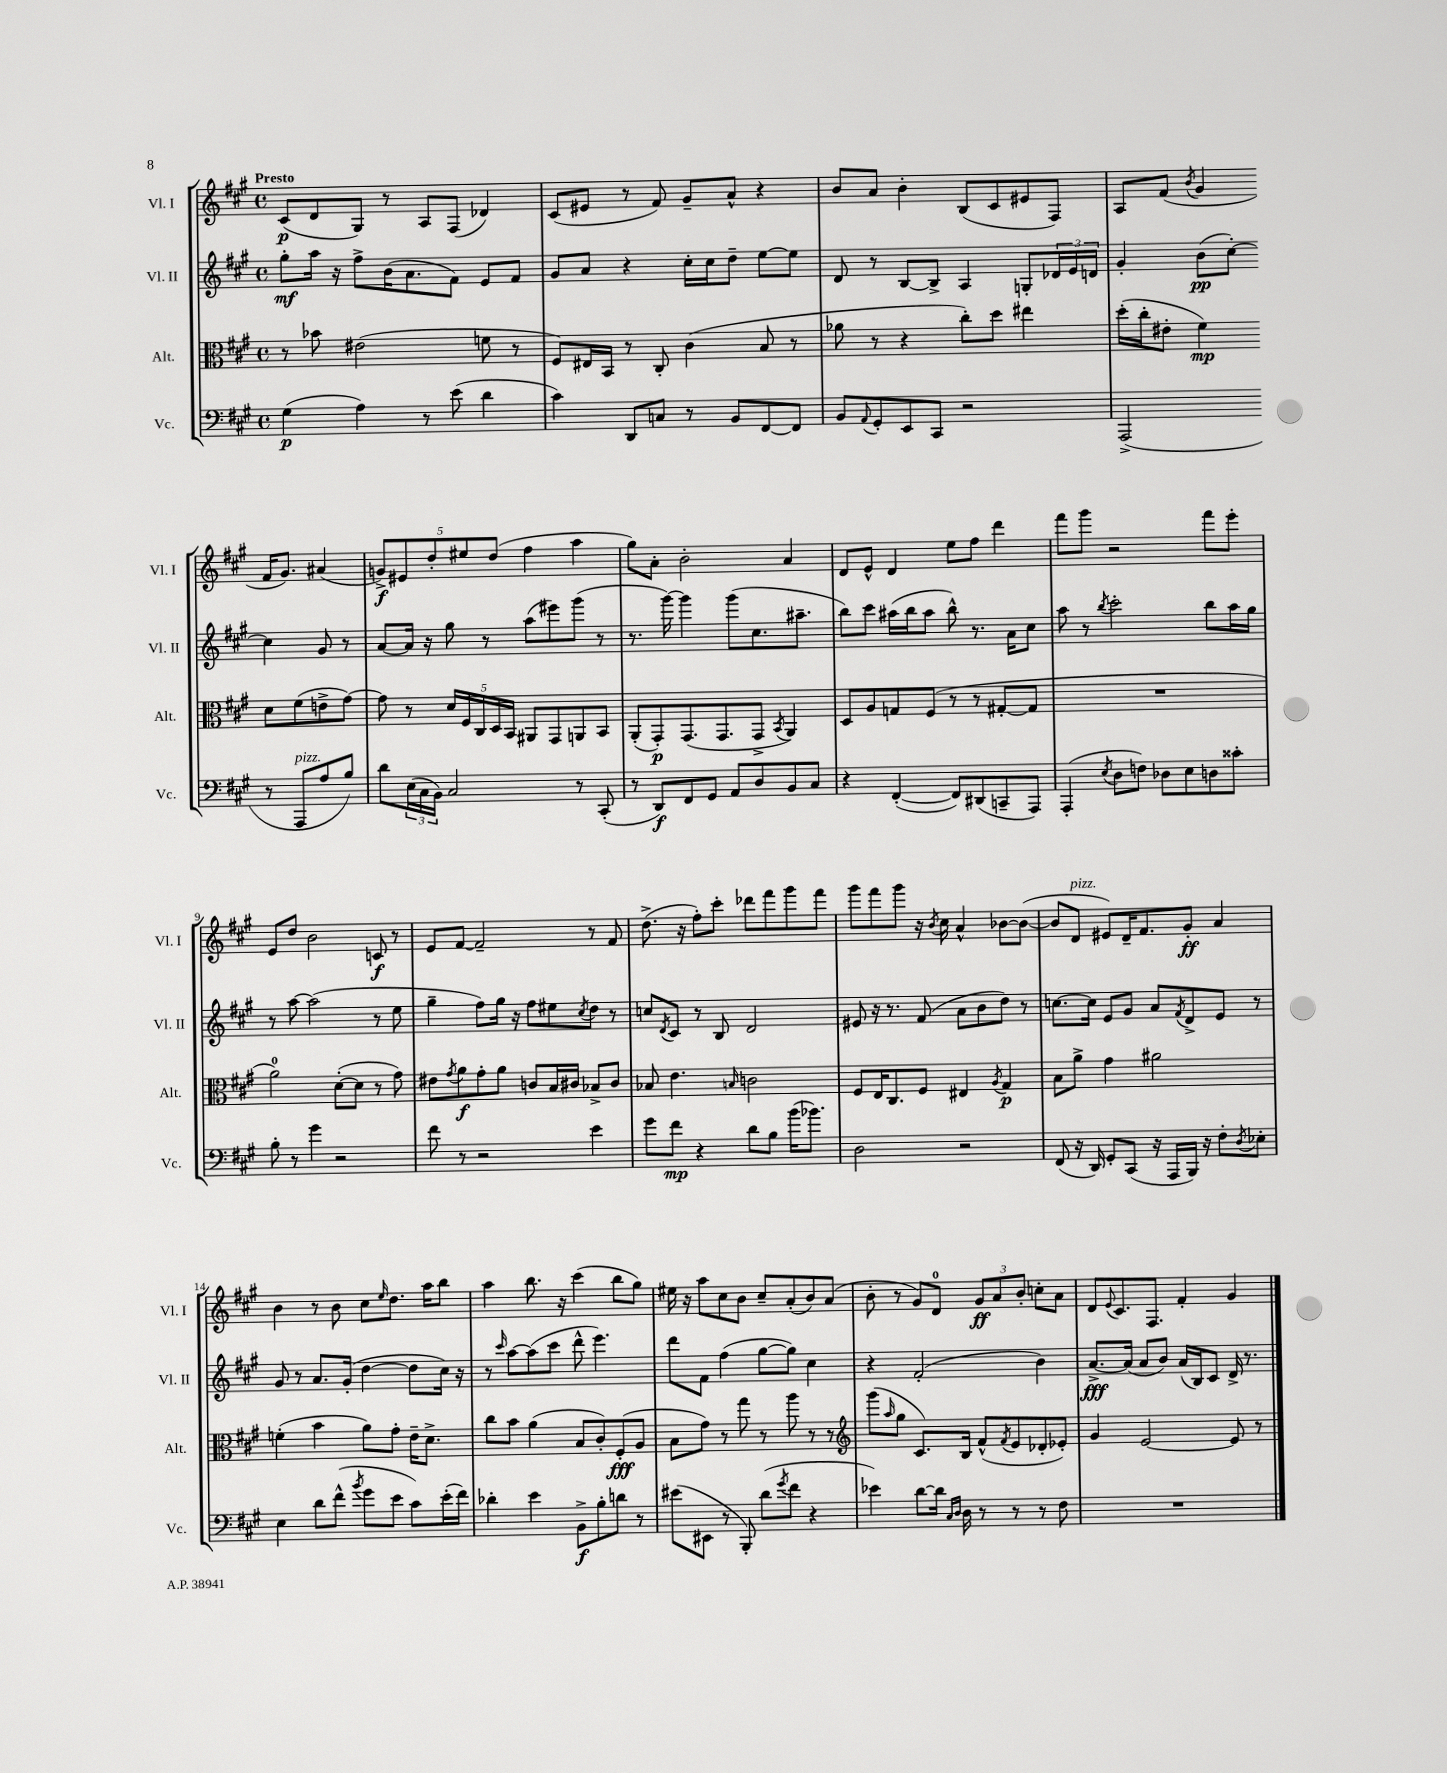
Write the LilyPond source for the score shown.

<<
\new StaffGroup <<
\new Staff = "s0" \with { instrumentName = "Vl. I" shortInstrumentName = "Vl. I" } {
    \clef treble \key a \major \defaultTimeSignature \time 4/4 \tempo "Presto"
    cis'8\p( d'8 gis8) r8 a8 fis8( des'4) |
    cis'8( eis'8 r8 fis'8) gis'8-- a'8-^ r4 |
    b'8 a'8 b'4-. b8( cis'8 eis'8 fis8) |
    a8 fis'8( \acciaccatura { b'8 } gis'4 fis'16 gis'8.) ais'4( |
    \tuplet 5/4 { g'8->\f) eis'8 d''8-. eis''8 d''8( } fis''4 a''4 |
    gis''8) a'8-. b'2-. a'4 |
    d'8 e'8-^ d'4 e''8 fis''8 d'''4 |
    fis'''8 gis'''8 r2 fis'''8 e'''8-. |
    e'8 d''8 b'2 c'8\f r8 |
    e'8 fis'8~ fis'2-- r8 fis'8 |
    d''8.->( r16 fis''8-.) cis'''8-. des'''8 fis'''8 gis'''8 fis'''8 |
    gis'''8 fis'''8 gis'''8 r16 \acciaccatura { b'8 } cis''16 a'4-^ bes'8~ bes'8~( |
    bes'8 d'8^\markup { \italic "pizz." } eis'8) d'16-- fis'8. gis'8-.\ff a'4 |
    b'4 r8 b'8 cis''8 \grace { e''16 } d''8. a''16 b''8 |
    a''4 b''8. r16 cis'''4( b''8 gis''8) |
    eis''16 r16 a''8 cis''8 b'8 cis''8-- a'8-.( b'8) a'8( |
    b'8-. r8 gis'8) d'8-0 \tuplet 3/2 { gis'8\ff a'8 b'8-. } c''8-. a'8 |
    d'8 \appoggiatura { e'8 } cis'8. fis8. fis'4-. gis'4 \bar "|." |
}
\new Staff = "s1" \with { instrumentName = "Vl. II" shortInstrumentName = "Vl. II" } {
    \clef treble \key a \major \defaultTimeSignature \time 4/4
    gis''8-.\mf a''16 r16 fis''8-> b'16( a'8. fis'8) e'8 fis'8 |
    gis'8 a'8 r4 cis''16-. cis''16 d''8-- e''8~ e''8 |
    d'8 r8 b8~ b8-> a4 g8-. \tuplet 3/2 { des'16 e'16 d'16 } |
    gis'4-. b'8\pp( cis''8~-.) cis''4 gis'8 r8 |
    a'8~ a'16 r16 gis''8 r8 a''8( eis'''8) gis'''8( r8 |
    r8. gis'''16~) gis'''4 gis'''8( cis''8. ais''8.-- |
    b''8) cis'''8 ais''16( b''16 ais''8 b''8-^) r8. a'16 cis''8 |
    a''8 r8 \acciaccatura { b''8 } cis'''2-. b''8 a''16 gis''16 |
    r8 a''8~ a''2( r8 e''8 |
    gis''4-- fis''8) gis''16 r16 fis''8 eis''8 \acciaccatura { cis''8 } d''8 r8 |
    c''8 \acciaccatura { d'8 } cis'8 r8 b8 d'2 |
    eis'8 r16 r8. fis'8( a'8 b'8 d''8) r8 |
    c''8.~ c''16 e'8 gis'8 a'8 \acciaccatura { fis'8 } d'8-> e'8 r8 |
    gis'8 r8 a'8. gis'16-.( d''4~ d''8 cis''16) r16 |
    r8 \grace { cis'''16 } a''8~ a''8( cis'''8 d'''8-^ e'''4.) |
    d'''8 fis'8 fis''4( gis''8~ gis''8) cis''4 |
    r4 fis'2-.( b'4) |
    a'8.~->\fff a'16( a'8 b'8) a'16( b16) cis'8 d'16-> r8. \bar "|." |
}
\new Staff = "s2" \with { instrumentName = "Alt." shortInstrumentName = "Alt." } {
    \clef alto \key a \major \defaultTimeSignature \time 4/4
    r8 bes'8 eis'2( f'8 r8 |
    fis8) eis16 b,16 r8 cis8-. cis'4( b8 r8 |
    aes'8 r8 r4 cis''8-.) d''8 eis''4 |
    d''16-.( cis''16-. eis'8-. fis'4\mp) d'8 fis'8( e'8-> gis'8~) |
    gis'8 r8 \tuplet 5/4 { d'16 fis16 cis16 d16 b,16 } ais,8 gis,8 a,8 b,8 |
    a,8-.( gis,8-.\p) gis,8.( gis,8. gis,8-> \acciaccatura { b,8 } a,4) |
    d8 a8 g8 fis8( r8 r8 gis8~-. gis8 |
    R1 |
    a'2-0) d'8~-.( d'8 r8 gis'8) |
    eis'8 \acciaccatura { gis'8 } a'8\f gis'8-. a'8 c'8 b16 cis'16 bes8-> cis'8 |
    bes8 e'4. \grace { b16 } c'2 |
    fis8 e16 cis8. fis8 eis4 \acciaccatura { a8 } gis4\p |
    b8 a'8-> gis'4 ais'2 |
    f'4-.( b'4 a'8) gis'8-. e'16-- d'8.-> |
    cis''8 b'8 a'4( b8 cis'8-.) fis8-.\fff( a8 |
    b8 gis'8) r8 gis''8 r8 a''8 r8 r8 |
    \clef treble gis'''8( \grace { a''16 } gis''8 cis'8.) b16 fis'8-^( \acciaccatura { fis'8 } e'8 des'8-. ees'8-.) |
    gis'4 e'2~ e'8 r8 \bar "|." |
}
\new Staff = "s3" \with { instrumentName = "Vc." shortInstrumentName = "Vc." } {
    \clef bass \key a \major \defaultTimeSignature \time 4/4
    gis4\p( a4) r8 e'8( d'4 |
    cis'4) d,8 c8 r8 b,8 fis,8~ fis,8 |
    b,8 \appoggiatura { a,8 } gis,8-. e,8 cis,8 r2 |
    a,,2->( r8 a,,8^\markup { \italic "pizz." } a8 b8) |
    d'8 \tuplet 3/2 { e16( cis16 b,16) } cis2 r8 cis,8-.( |
    r8 d,8\f) fis,8 gis,8 a,8 d8 b,8 cis8 |
    r4 fis,4~-.( fis,8) dis,8( c,8-- a,,8) |
    a,,4-.( \acciaccatura { e8 } d8 f8) des8 e8 d8 cisis'8-. |
    b8-. r8 gis'4 r2 |
    fis'8 r8 r2 e'4 |
    gis'8 fis'8\mp r4 d'8 b8 b'16( bes'8.) |
    d2 r2 |
    fis,8( r16 d,16) gis,8-. cis,8( r16 a,,16 b,,16) r16 fis8-. \acciaccatura { d8 } ees8-. |
    e4 d'8 fis'8-^( \acciaccatura { b'8 } gis'8 e'8 cis'8) e'16-.( fis'16) |
    des'4-. e'4 b,8->\f b8-. d'8 r8 |
    eis'8( eis,8 r8 b,,8-.) d'8( \acciaccatura { gis'8 } fis'8 r4 |
    ees'4) d'8~ d'16 \grace { cis16 d16 } d16 r8 r8 r8 fis8 |
    R1 \bar "|." |
}
>>
>>
